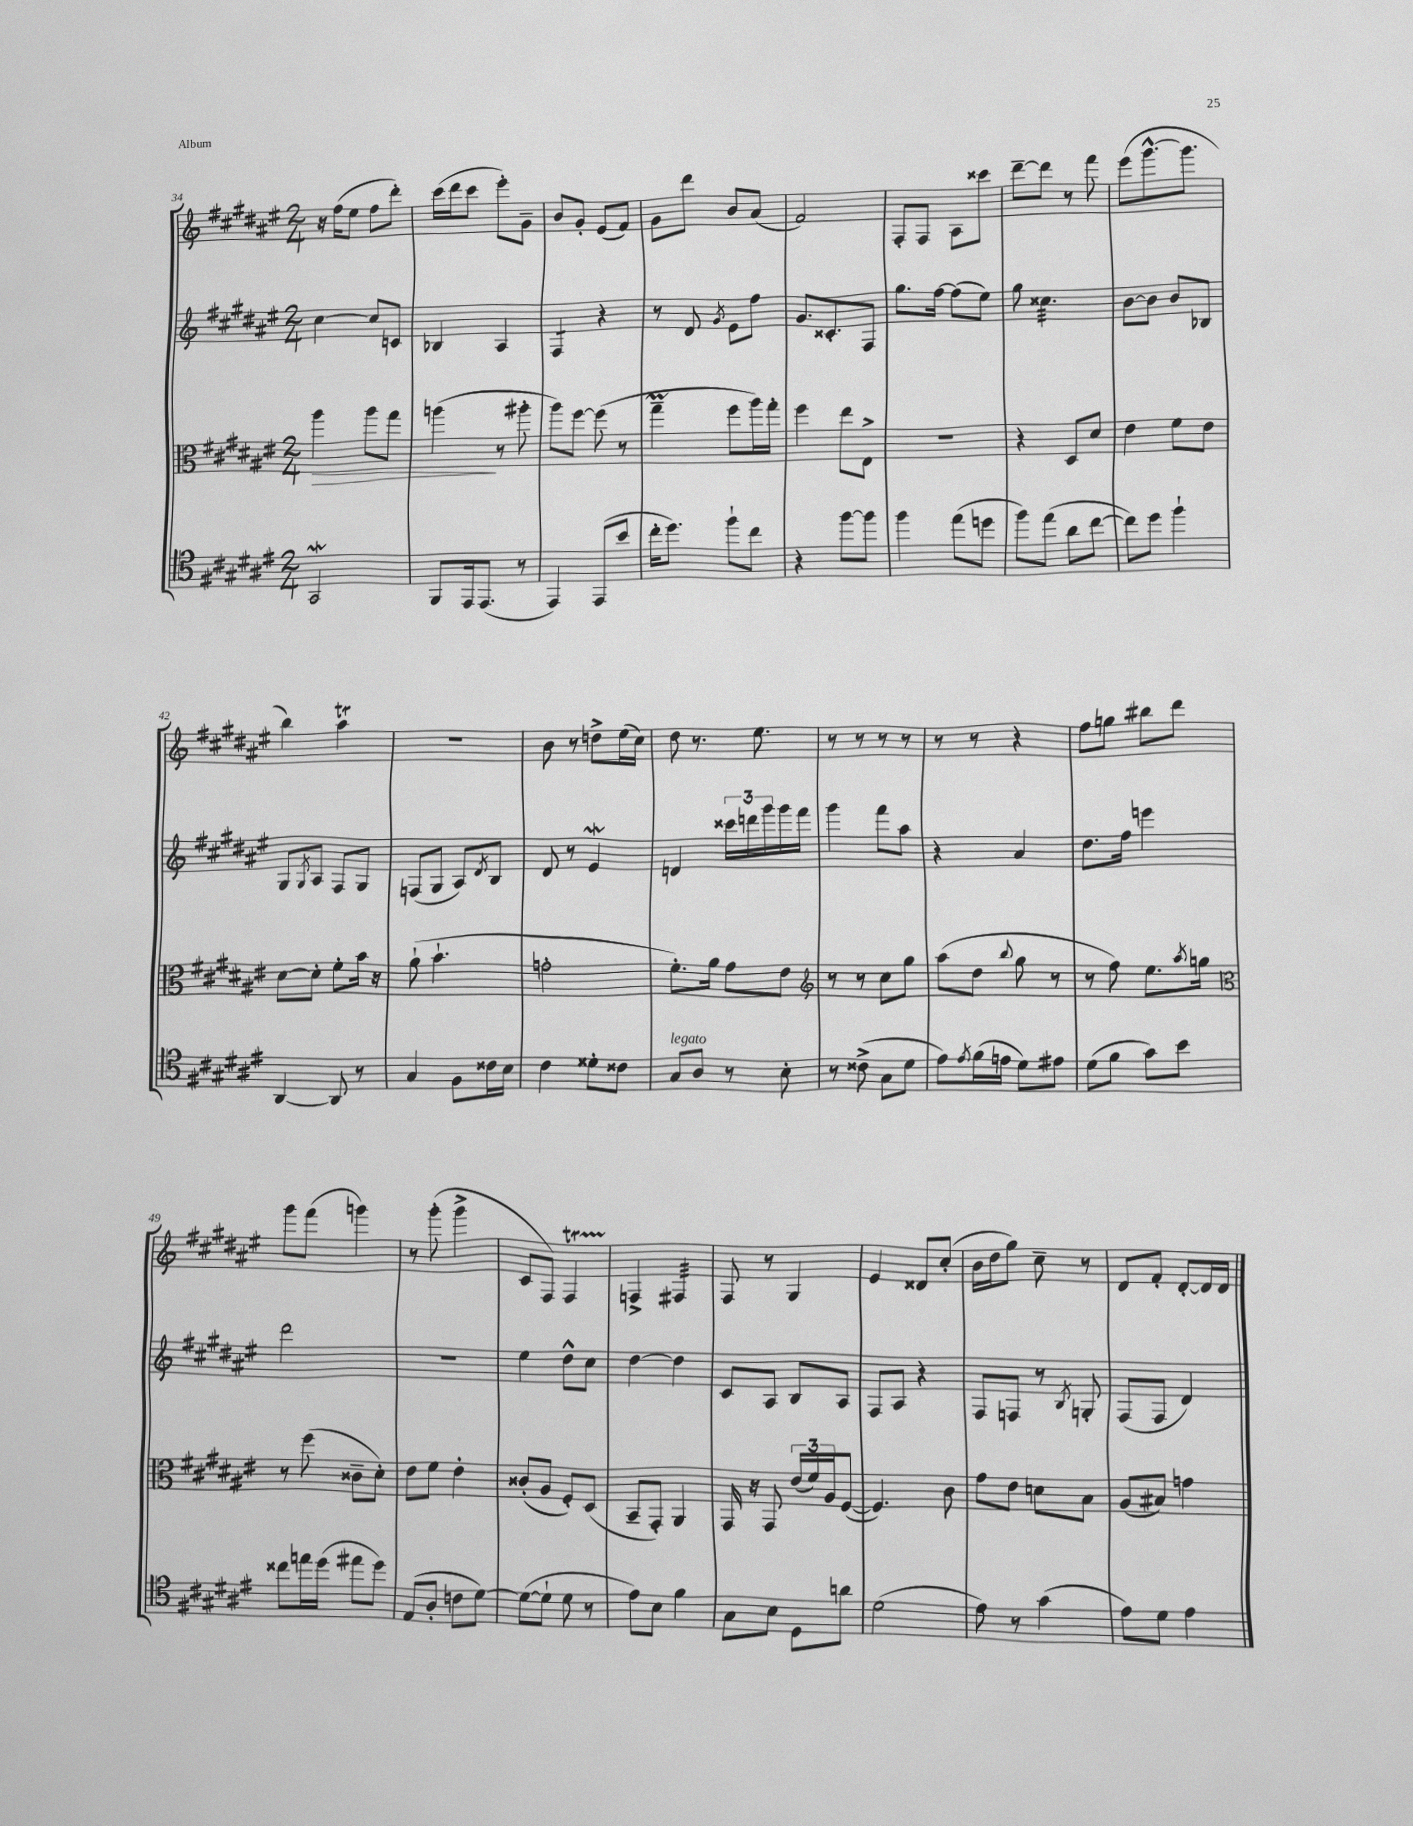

**kern	**kern	**kern	**kern
*staff4	*staff3	*staff2	*staff1
*clefC4	*clefC3	*clefG2	*clefG2
*k[f#c#g#d#a#e#]	*k[f#c#g#d#a#e#]	*k[f#c#g#d#a#e#]	*k[f#c#g#d#a#e#]
*M2/4	*M2/4	*M2/4	*M2/4
2GG#/	4aa#\	[4cc#\	16r
.	.	.	(16ff#\LK
.	.	.	8ee#\J
.	8aa#\L	8cc#/]L	8ff#\L
.	8gg#\J	8c/J	8ddd#'\J)
=	=	=	=
8FF#/L	(4aa\	4B-/	(16ccc#\LL
.	.	.	16ddd#\J
16EE#/k	.	.	8ccc#\J
(8.EE#/J	.	.	.
.	8r	4A#/	8eee#'\L)
8r	8aa#'\	.	8g#~\J
=	=	=	=
4EE#/)	8aa#\L)	4F#/	8b/L
.	[8ff#\J	.	8g#'/J
(8EE#/L	(8ff#\]	4r	(8e#/L
8b/J	8r	.	8f#/J)
=	=	=	=
16cc#'\LK	4gg#~\	8r	8g#\L
8.dd#\J)	.	.	.
.	.	8d#/	8ddd#\J
.	.	8qg#/	.
8ff#`\L	8ff#\L	8e#\L	8b/L
8cc#\J	16aa#\L)	8ff#\J	(8a#/J
.	16gg#'\JJ	.	.
=	=	=	=
4r	4ff#\	8.g#/L	2f#/)
.	.	8.c##'/	.
[8ff#\L	8ee#\L	.	.
8ff#\]J	8E#^\J	8F#/J	.
=	=	=	=
4ff#\	2r	8.gg#\L	8F#'/L
.	.	.	8F#/J
.	.	[16ff#\Jk	.
(8ee#\L	.	(8ff#\]L	8A#\L
8dd\J	.	8ee#\J)	8ccc##\J
=	=	=	=
8ff#\L)	4r	8gg#\	[8ddd#~\L
(8ee#\J	.	4.cc##\	8ddd#\]J
8a#\L	8D#/L	.	8r
[8cc#\J	8d#/J	.	8fff#\
=	=	=	=
8cc#\]L)	4e#\	[8b\L	(8eee#\L
8dd#\J	.	8b\]J	[8.ggg#^^\
4ff#`\	8f#\L	8b/L	.
.	.	.	8.ggg#\]J
.	8e#\J	8B-/J	.
=	=	=	=
[4AA#/	[8d#\L	8G#/L	4bb\)
.	.	8qG#/	.
.	8d#'\]J	8A#/J	.
8AA#/]	8f#'\L	8F#/L	4aa#\
8r	16b\Jk	8G#/J	.
.	16r	.	.
=	=	=	=
4G#/	(8a#`\	(8F/L	2r
.	4.b`\	8G#/J	.
8F#\L	.	8A#/L)	.
.	.	8qd#/	.
16c##\L	.	8B/J	.
16B\JJ	.	.	.
=	=	=	=
4c#\	2g'\	8d#/	8b\
.	.	8r	8r
8d##'\L	.	4e#/	8dd^\L
8c##\J	.	.	(16ee#\L
.	.	.	16cc#\JJ)
=	=	=	=
8G#/L	8.f#'\L)	4d/	8dd#\
8A#/J	.	.	8.r
.	16a#\Jk	.	.
8r	8g#\L	24ccc##\LL	.
.	.	24ddd\	.
.	.	.	8.ee#\
.	.	24ggg#\	.
8B'\	8e#\J	16ggg#\	.
.	.	16fff#\JJ	.
=	=	=	=
*	*clefG2	*	*
8r	8r	4ggg#\	8r
(8c##^\	8r	.	8r
8G#\L	8cc#\L	8fff#\L	8r
8d#\J	8gg#\J	8aa#\J	8r
=	=	=	=
8e#\L)	(8aa#\L	4r	8r
8qe#/	.	.	.
(16f#\L	8dd#\J	.	8r
16e\JJ	.	.	.
.	8qqbb/	.	.
8d#\L)	8gg#\	4a#/	4r
8e#\J	8r	.	.
=	=	=	=
(8d#\L	8r	8.dd#\L	8ff#\L
8f#\J	8ff#\)	.	8gg\J
.	.	16ff#\Jk	.
8g#\L)	8.ee#\L	4eee\	8bb#\L
8b\J	.	.	8ddd#\J
.	8qaa#/	.	.
.	16gg\Jk	.	.
=	=	=	=
*	*clefC3	*	*
8cc##\L	8r	2ddd#\	8ggg#\L
16ee\L	(8ff#\	.	(8fff#\J
(16dd#\JJ	.	.	.
8ee#\L	8c##~\L	.	4ggg\)
8dd#\J)	8d#'\J)	.	.
=	=	=	=
(8E#/L	8e#\L	2r	8r
8A#'/J	8f#\J	.	(8ggg#'\
8c\L	4e#'\	.	4ggg#^\
[8d#\J)	.	.	.
=	=	=	=
(8d#\_L	(8c##'/L	4ee#\	8c#/L
8d#`\]J	8A#/J	.	8F#/J)
8d#\	8F#'/L)	8dd#^^\L	4F#/
8r	(8D#/J	8cc#\J	.
=	=	=	=
8e#\L)	8BB~/L	[4dd#\	4F^/
8B\J	8GG#'/J)	.	.
4f#\	4AA#/	4dd#\]	4F#/
=	=	=	=
8G#\L	16GG#/	8c#/L	8F#/
.	16r	.	.
8B\J	8GG#/	8A#/J	8r
8D#\L	(24e#/LL	8B/L	4G#/
.	24f#/)	.	.
.	24A#/J	.	.
8a\J	([8F#/J	8A#/J	.
=	=	=	=
(2d#\	4.F#/])	8F#/L	4e#/
.	.	8A#/J	.
.	.	4r	8d##/L
.	8c#\	.	(8cc#'/J
=	=	=	=
8e#\)	8g#\L	8F#/L	16b\LL
.	.	.	16dd#\J
8r	8e#\J	8F/J	8gg#\J)
(4g#\	8d\L	8r	8cc#~\
.	.	8qB/	.
.	8B\J	8G'/	8r
=	=	=	=
8e#\L)	(8A#/L	(8F#/L	8d#/L
8d#\J	8B#/J)	8F#/J	8f#'/J
4e#\	4g\	4d#/)	[8d#'/L
.	.	.	16d#/]L
.	.	.	16d#/JJ
==	==	==	==
*-	*-	*-	*-
